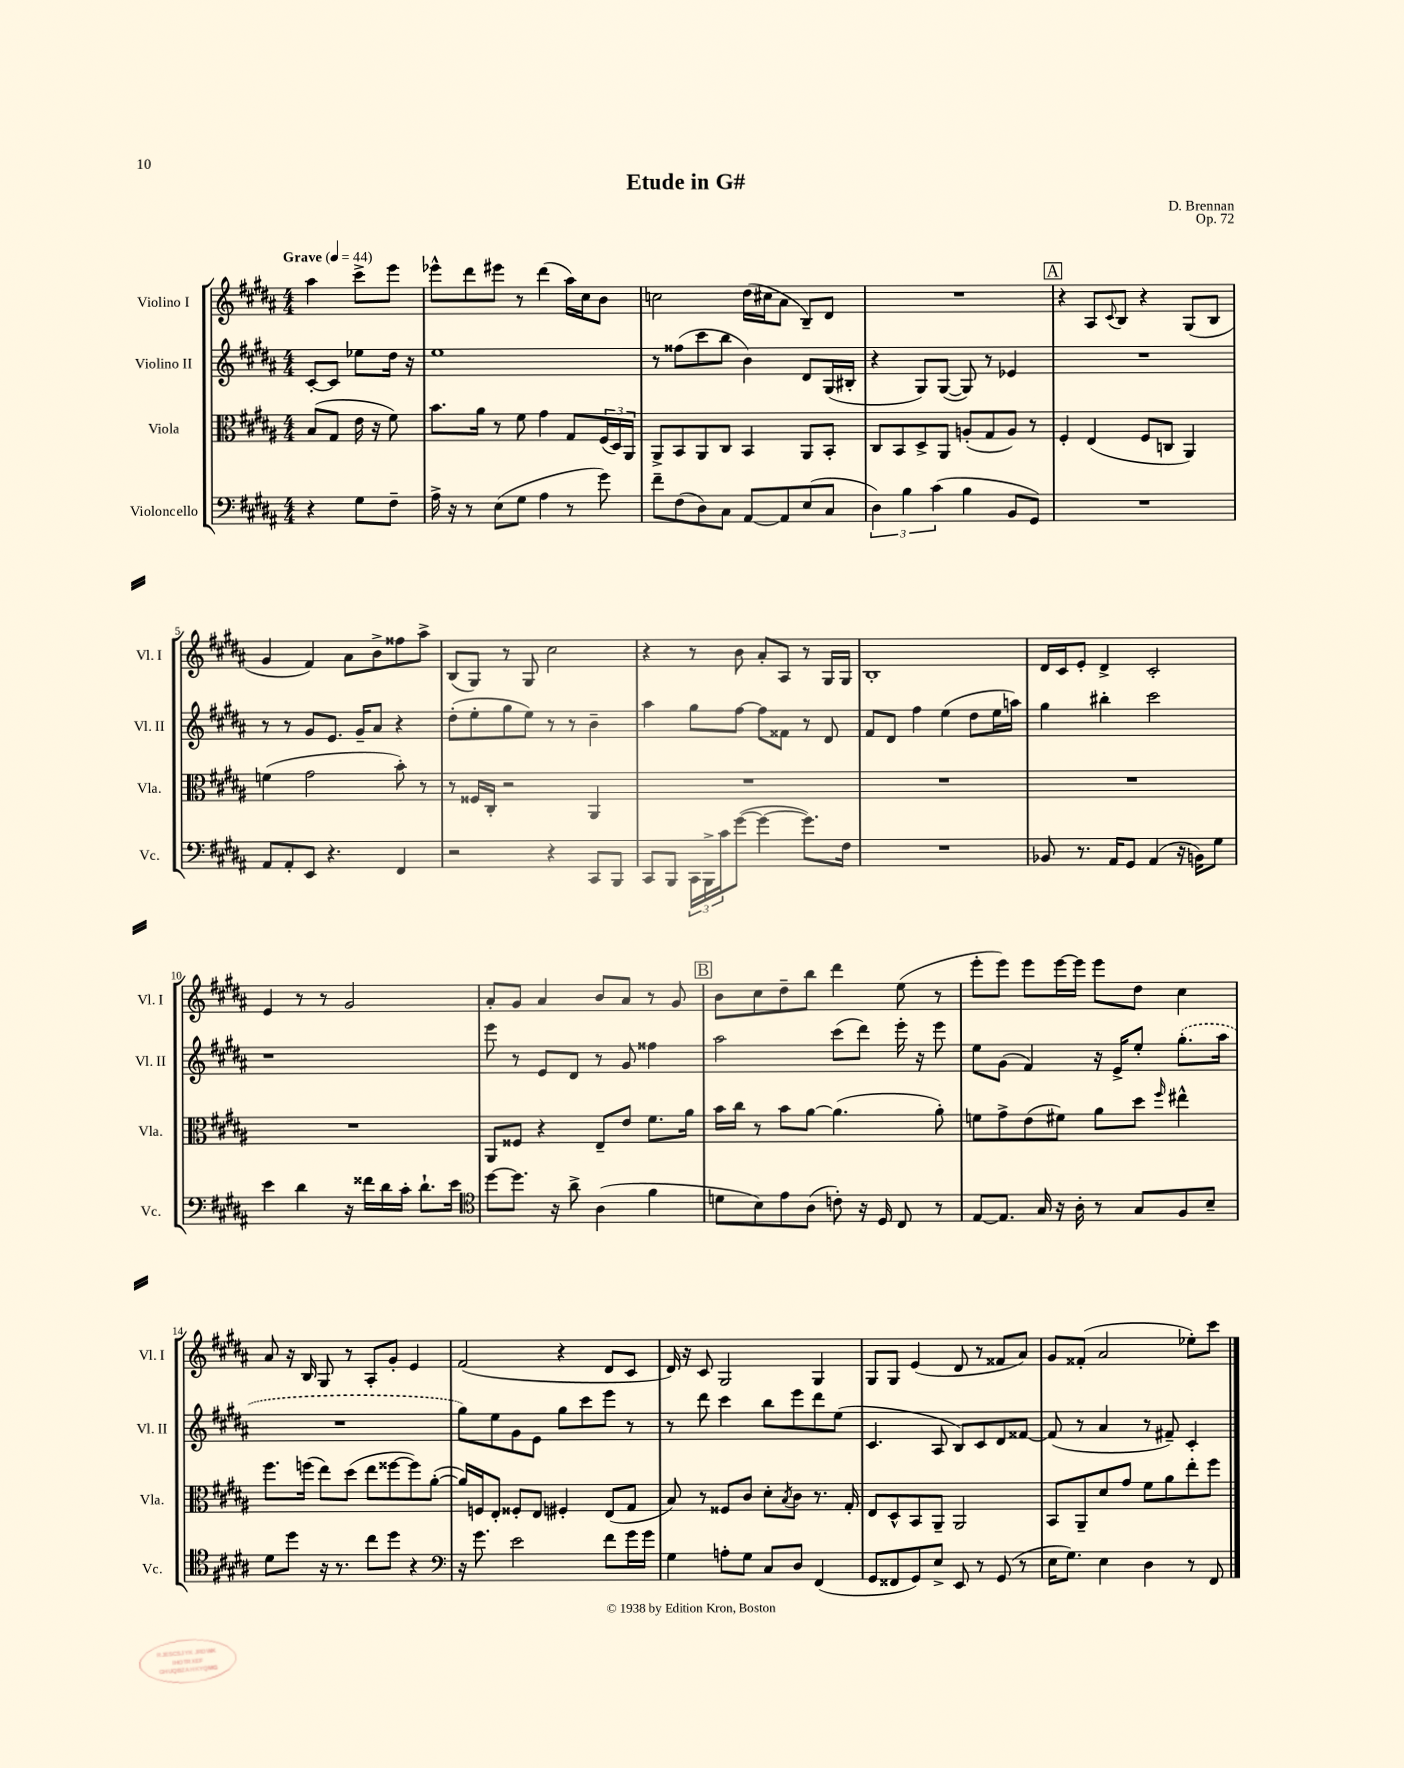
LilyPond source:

\header { title = "Etude in G#" composer = "D. Brennan" opus = "Op. 72" }
<<
\new StaffGroup <<
\new Staff = "s0" \with { instrumentName = "Violino I" shortInstrumentName = "Vl. I" } {
    \clef treble \key b \major \numericTimeSignature \time 4/4 \partial 2 \tempo "Grave" 4 = 44
    ais''4 cis'''8-> e'''8 |
    ees'''8-^ dis'''8 eis'''8 r8 dis'''4( ais''16) cis''16 b'8 |
    c''2 dis''16( cis''16 ais'8 b8--) dis'8 |
    R1 |
    \mark \markup { \box "A" } r4 ais8 \appoggiatura { cis'8 } b8 r4 gis8( b8 |
    gis'4 fis'4) ais'8 b'8-> fisis''8 ais''8-> |
    b8( gis8) r8 gis8 cis''2 |
    r4 r8 b'8 ais'8-. ais8 r8 gis16 gis16 |
    b1-. |
    dis'16 cis'16 e'8-. dis'4-> cis'2-. |
    e'4 r8 r8 gis'2 |
    ais'8-. gis'8 ais'4 b'8 ais'8 r8 gis'8 |
    \mark \markup { \box "B" } b'8 cis''8 dis''8-- b''8 dis'''4 e''8( r8 |
    e'''8-. e'''8) e'''8 e'''16~ e'''16 e'''8 dis''8 cis''4 |
    ais'8 r16 b16 gis8 r8 ais8-. gis'8-. e'4 |
    fis'2( r4 dis'8 cis'8 |
    dis'16) r16 cis'8 gis2 gis4 |
    gis8 gis8 e'4( dis'8 r8 fisis'8 ais'8) |
    gis'8 fisis'8-.( ais'2 ees''8-.) cis'''8 \bar "|." |
}
\new Staff = "s1" \with { instrumentName = "Violino II" shortInstrumentName = "Vl. II" } {
    \clef treble \key b \major \numericTimeSignature \time 4/4 \partial 2
    cis'8~-. cis'8 ees''8 dis''16 r16 |
    e''1 |
    r8 fisis''8( cis'''8 b''8 b'4) dis'8 gis16( bis16-. |
    r4 gis8) gis8~( gis8) r8 ees'4 |
    \mark \markup { \box "A" } R1 |
    r8 r8 gis'8 e'8. gis'16-- ais'8 r4 |
    dis''8-.( e''8-. gis''8 e''8) r8 r8 b'4-- |
    ais''4 gis''8 fis''8~ fis''8 fisis'8 r8 dis'8 |
    fis'8 dis'8 fis''4 e''4( dis''8 e''16 a''16) |
    gis''4 bis''4-. cis'''2 |
    r1 |
    e'''8 r8 e'8 dis'8 r8 gis'8 fisis''4 |
    \mark \markup { \box "B" } ais''2 cis'''8( dis'''8) e'''16-. r16 e'''8 |
    e''8 gis'8( fis'4) r16 e'16-> e''8-. \once \slurDashed gis''8.-.( ais''16 |
    R1 |
    gis''8) e''8 gis'8 e'8 gis''8 cis'''8 e'''8 r8 |
    r8 dis'''8 cis'''4 b''8 e'''8 dis'''8 e''8( |
    cis'4. ais8 b8) cis'8 dis'8 fisis'8~ |
    fisis'8( r8 ais'4 r8 fis'8--) cis'4-. \bar "|." |
}
\new Staff = "s2" \with { instrumentName = "Viola" shortInstrumentName = "Vla." } {
    \clef alto \key b \major \numericTimeSignature \time 4/4 \partial 2
    b8( gis8 e'16 r16 fis'8) |
    b'8. ais'16 r8 fis'8 gis'4 gis8 \tuplet 3/2 { fis16( dis16) ais,16 } |
    ais,8-> b,8 ais,8 cis8 b,4 ais,8 b,8-. |
    cis8 b,8 dis8-> ais,8 a8-.( gis8 a8) r8 |
    \mark \markup { \box "A" } fis4-. e4( fis8 c8 ais,4) |
    f'4( gis'2 b'8-.) r8 |
    r8 fisis16 cis16-. r2 ais,4 |
    R1 |
    R1 |
    R1 |
    R1 |
    ais,8 fisis8 r4 e8-- e'8 fis'8. ais'16 |
    \mark \markup { \box "B" } b'16 cis''16 r8 b'8 ais'8~ ais'4.( ais'8-.) |
    f'8 gis'8-> e'8( fis'8) ais'8 dis''8 \grace { fis''16 } eis''4-^ |
    fis''8. f''16( e''8) dis''8( e''8 fisis''8~ fisis''8) ais'8~-.( |
    ais'16) f16 e8-. fisis8-. e8 fis4-. e8( gis8 |
    b8) r8 fisis8 cis'8 dis'8-. \acciaccatura { b8 } cis'8 r8. gis16-. |
    e8 dis8-^ b,8 ais,8-- ais,2 |
    b,8 ais,8-- dis'8 gis'8 fis'8 ais'8 e''8-. fis''8 \bar "|." |
}
\new Staff = "s3" \with { instrumentName = "Violoncello" shortInstrumentName = "Vc." } {
    \clef bass \key b \major \numericTimeSignature \time 4/4 \partial 2
    r4 gis8 fis8-- |
    ais16-> r16 r8 e8( gis8 ais4 r8 gis'8) |
    fis'8-- fis8( dis8) cis8 ais,8~ ais,8 e8( cis8 |
    \tuplet 3/2 { dis4) b4 cis'4( } b4 b,8 gis,8) |
    \mark \markup { \box "A" } R1 |
    ais,8 ais,8-. e,8 r4. fis,4 |
    r2 r4 cis,8 b,,8 |
    cis,8 b,,8 \tuplet 3/2 { cis,16 b,,16-> cis'16 } gis'8~( gis'4~ gis'8.) fis16 |
    R1 |
    bes,8 r8. ais,16 gis,8 ais,4( r16 b,16) gis8 |
    e'4 dis'4 r16 fisis'16 dis'16 cis'16-. dis'8.-! e'16 |
    \clef tenor dis''8~ dis''8. r16 ais'8-> ais4( fis'4 |
    \mark \markup { \box "B" } d'8 b8) e'8 ais8( c'8-.) r16 dis16 cis8 r8 |
    e8~ e8. gis16 r16 ais16-. r8 gis8 fis8 b8-- |
    dis'8 dis''8 r16 r8. cis''8 dis''8 r4 |
    \clef bass r16 gis'8. e'2 fis'8 gis'16 gis'16 |
    gis4 a8-. gis8 cis8 dis8 fis,4( |
    gis,8 fisis,8 gis,8) e8-> e,8 r8 gis,8( r8 |
    e16 gis8.) e4 dis4 r8 fis,8 \bar "|." |
}
>>
>>
